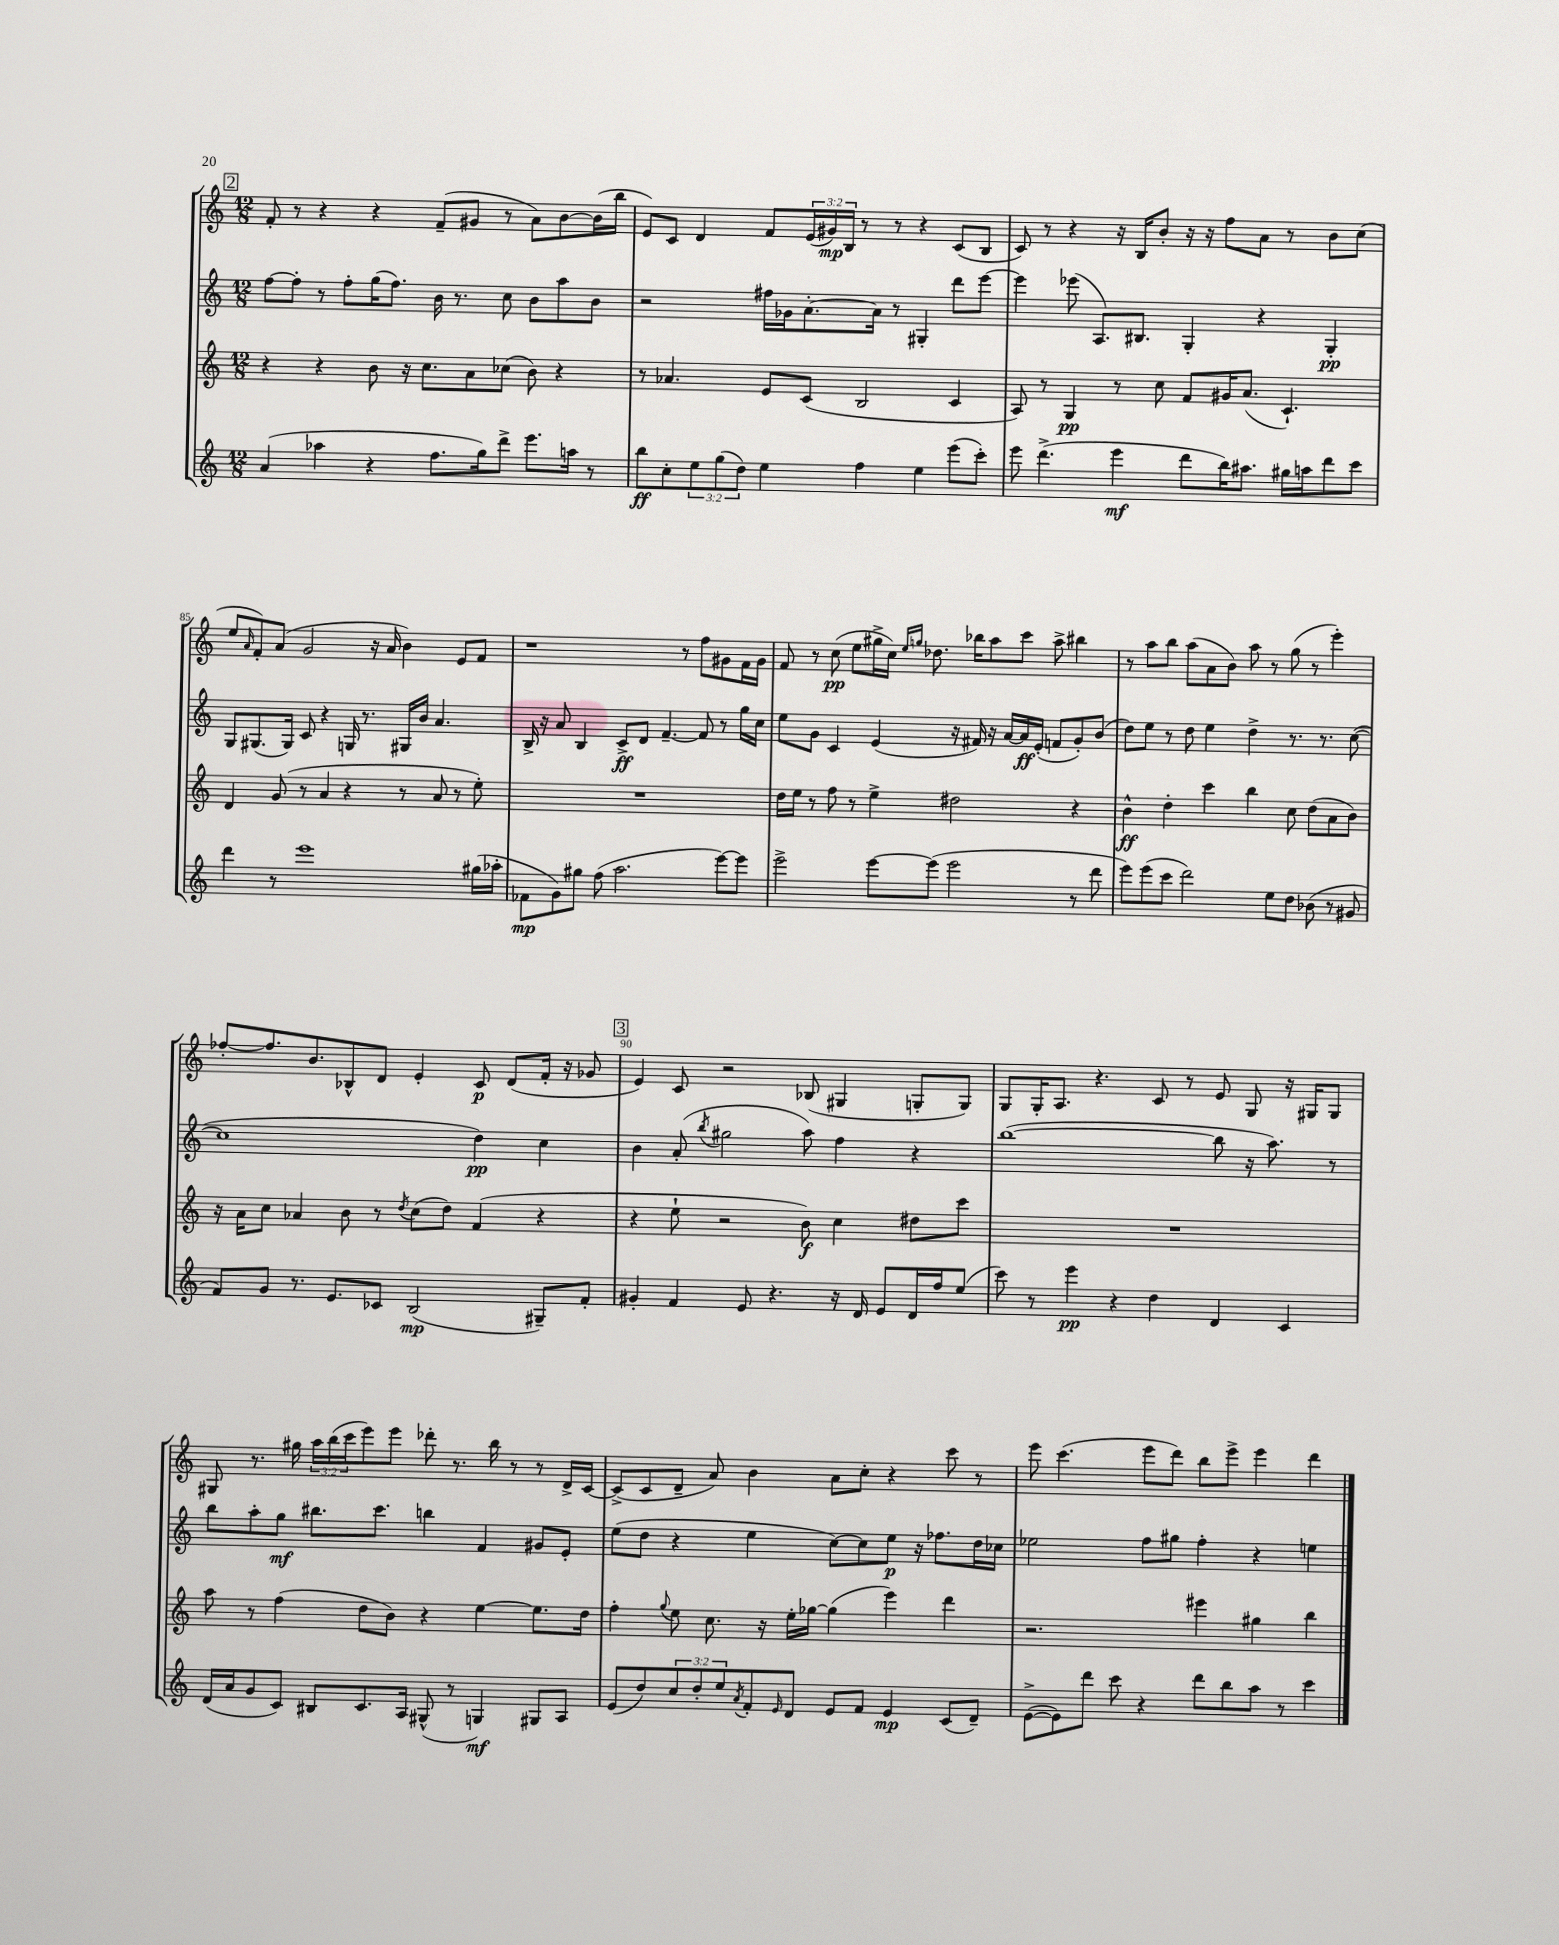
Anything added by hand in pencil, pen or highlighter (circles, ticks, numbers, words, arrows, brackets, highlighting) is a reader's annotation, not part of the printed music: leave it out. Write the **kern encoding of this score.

**kern	**kern	**kern	**kern
*staff4	*staff3	*staff2	*staff1
*clefG2	*clefG2	*clefG2	*clefG2
*k[]	*k[]	*k[]	*k[]
*M12/8	*M12/8	*M12/8	*M12/8
(4a	4r	[8ff	8f'
.	.	8ff']	8r
4aa-	4r	8r	4r
.	.	8ff'	.
4r	8b	(16gg	4r
.	.	8.ff)	.
.	16r	.	.
.	8.cc	.	.
8.ff	.	16b	(8f~
.	.	8.r	.
.	8a	.	8g#
16gg)	.	.	.
8ddd^	(8cc-	8cc	8r
8.eee	8b)	8b	8a)
.	4r	8aa	[8b
16aa	.	.	.
8r	.	8b	(16b]
.	.	.	16bb
=	=	=	=
8bb	8r	2r	8e)
8cc'	4.a-	.	8c
12ee	.	.	4d
(12gg	.	.	.
12dd)	.	.	.
4ee	8e	16ff#	8f
.	.	16g-	.
.	(8c	[8.a'	(24e
.	.	.	24g#)
.	.	.	24B
4ff	2B	.	8r
.	.	16a]	.
.	.	8r	8r
4ee	.	4G#'	4r
(8eee	4c	8ddd	(8c
8ccc')	.	[8eee	8B
=	=	=	=
8eee	8A)	4eee]	8c)
(4.ddd^	8r	.	8r
.	4G	(8eee-	4r
.	.	8.A)	.
4eee	8r	.	16r
.	.	8.B#	16B
.	8cc	.	8b'
8ddd	8f	4G'	16r
.	.	.	16r
16bb)	16g#	.	8ff
8.aa#	(8.a	.	.
.	.	4r	8a
16gg#	4.c`)	.	8r
16aa	.	.	.
8ddd	.	4G'	8b
8ccc	.	.	(8cc
=	=	=	=
4ddd	4d	8G	8ee
.	.	.	16qqa
.	.	(8.G#	8f')
8r	(8g	.	(8a
.	.	16G#)	.
1eee	8r	8c	2g
.	4a	4r	.
.	4r	16G	.
.	.	8.r	.
.	.	.	16r
.	.	.	16a
.	8r	16G#	4b)
.	.	16b	.
.	8a	4.a	.
.	8r	.	8e
(16gg#	8ee')	.	8f
16aa-'	.	.	.
=	=	=	=
8f-	1.r	16B^	1r
.	.	16r	.
8g)	.	8a	.
8gg#	.	4B	.
(8ff	.	.	.
2.aa	.	8c^	.
.	.	8d	.
.	.	[4.f~	.
.	.	.	8r
.	.	8f]	8ff
[8eee)	.	8r	8g#
8eee]	.	16gg	16f
.	.	16cc	16g#
=	=	=	=
2eee^	16dd	8ee	8f
.	16ee	.	.
.	8r	8g	8r
.	8ff	4c	(8cc
.	8r	.	8ee
[8eee	4ee^	(4e	16gg#^
.	.	.	16cc)
.	.	.	16qqee
.	.	.	16qqgg
(8eee]	.	.	8.dd-
2eee	2dd#	16r	.
.	.	16f#)	16bb-
.	.	16r	8aa
.	.	[16a	.
.	.	16a]	8ccc
.	.	(16e'	.
.	.	8f	8aa^
8r	4r	8g')	4bb#
8ddd	.	(8b	.
=	=	=	=
8eee)	4b^^	8dd)	8r
(8eee	.	8ee	8aa
8ccc	4dd'	8r	8bb
2ddd)	.	8dd	(8aa
.	4ccc	4ee	8a
.	.	.	8b)
.	4bb	4dd^	8aa
8ee	.	.	8r
8dd	8cc	8.r	(8gg
(8b-	(8dd	.	8r
.	.	8.r	.
8r	8a	.	4eee')
8g#	8b)	([8cc	.
=	=	=	=
8f)	16r	1cc]	[8ff-'
.	16a	.	.
8g	8cc	.	8.ff-]
8.r	4a-	.	.
.	.	.	8.b
8.e	.	.	.
.	8b	.	8B-^^
8c-	8r	.	8d
.	8qdd	.	.
(2B	(8cc	.	4e'
.	8dd)	.	.
.	(4f	4dd)	8c
.	.	.	(8d
8G#~)	4r	4cc	16f'
.	.	.	16r
8f'	.	.	8g-
=	=	=	=
4g#'	4r	4b	4e)
4f	8ee`	(8a'	8c
.	.	8qbb	.
.	2r	2gg#	2r
8e	.	.	.
4.r	.	.	.
.	8b)	8aa)	(8B-
16r	4cc	4ff	4G#
16d	.	.	.
8e	.	.	.
16d	8dd#	4r	8G'
16ff	.	.	.
(8ee	8ccc	.	8G)
=	=	=	=
8ccc)	1.r	([1bb	8G
8r	.	.	16G'
.	.	.	8.A
4eee	.	.	.
.	.	.	4.r
4r	.	.	.
4dd	.	.	8c
.	.	.	8r
4d	.	8bb]	8e
.	.	16r	8G
.	.	8.aa)	.
4c	.	.	16r
.	.	.	16G#
.	.	8r	8G#
=	=	=	=
(16d	8aa	8bb	8G#
16a	.	.	.
8g	8r	8aa'	8.r
8c)	(4ff	8gg	.
.	.	.	16gg#
8B#	.	8.bb#	24aa
.	.	.	(24bb
.	.	.	24ccc
8.c	8dd	.	8eee)
.	.	8.ccc	.
.	8b)	.	8eee
16A	.	.	.
(8G#^^	4r	4bb	8ddd-'
8r	.	.	8.r
4G)	[4ee	4f	.
.	.	.	16bb
.	.	.	8r
8G#	8.ee]	8g#	8r
8A	.	8e'	16d^
.	16dd	.	[16c
=	=	=	=
(8e	4ff'	(8ee	(8c^]
8dd)	.	8dd	8c
.	8qqgg	.	.
12cc	8ee	4r	8d~
12dd'	.	.	.
.	8.cc	.	8a)
12ee	.	.	.
8qa	.	.	.
8f'	.	4ee	4b
.	16r	.	.
16qqe	.	.	.
8d	16ee'	.	.
.	[16gg-	.	.
8e	(4gg-]	[8cc)	8a
8f	.	8cc]	8cc'
4e	4eee)	8ee	4r
.	.	16r	.
.	.	8.ff-	.
(8c	4ddd	.	8ccc
8d~)	.	16dd	8r
.	.	16cc-	.
=	=	=	=
([8e^	2.r	2ee-	8eee
8e])	.	.	(4.ccc
8ddd	.	.	.
8ccc	.	.	.
4r	.	8ff	8eee
.	.	8gg#	8ddd)
8ddd	4eee#	4ff'	8bb
8bb	.	.	8eee^
8aa	4gg#	4r	4eee
8r	.	.	.
4ccc	4bb	4ee	4ddd
==	==	==	==
*-	*-	*-	*-
